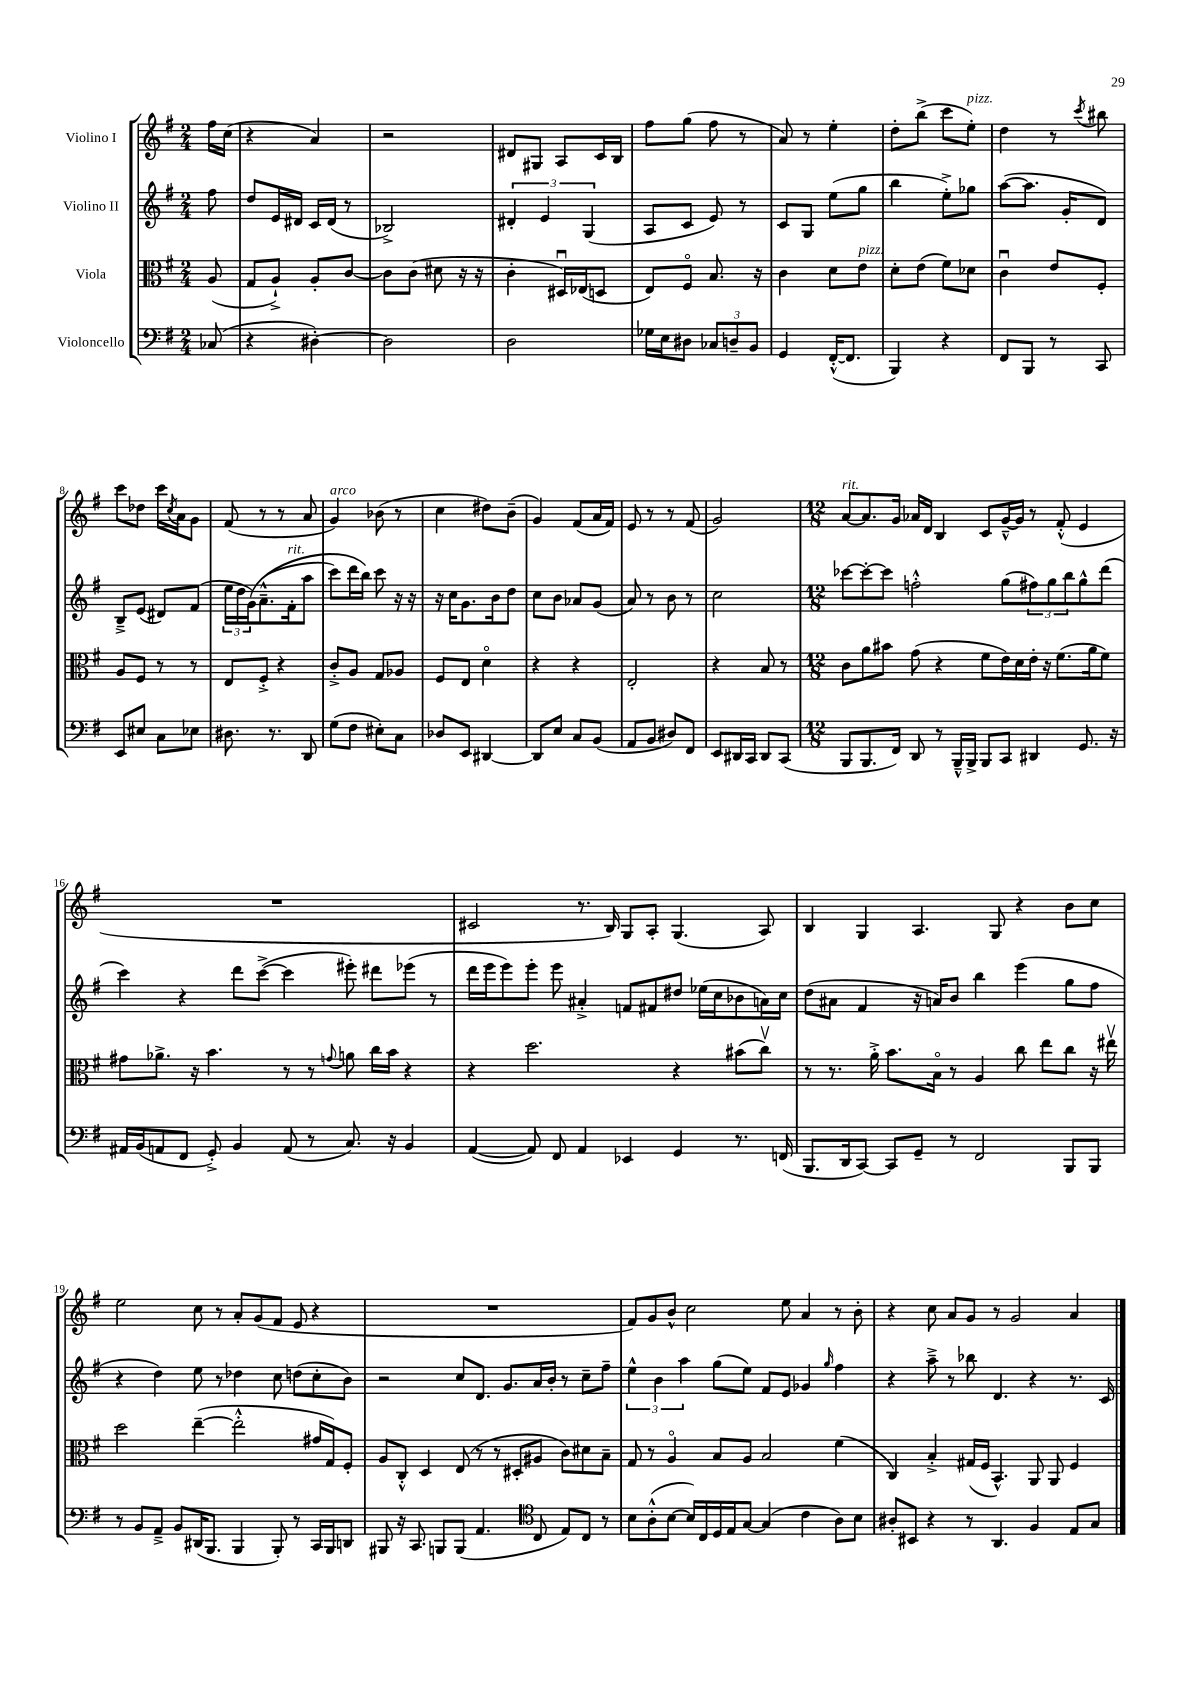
<<
\new StaffGroup <<
\new Staff = "s0" \with { instrumentName = "Violino I" } {
    \clef treble \key g \major \numericTimeSignature \time 2/4 \partial 8
    fis''16 c''16( |
    r4 a'4) |
    r2 |
    dis'8 gis8 a8 c'16 b16 |
    fis''8 g''8( fis''8 r8 |
    a'8) r8 e''4-. |
    d''8-. b''8->( c'''8 e''8-.^\markup { \italic "pizz." }) |
    d''4 r8 \acciaccatura { c'''8 } bis''8 |
    c'''8 des''8 c'''16 \acciaccatura { c''8 } a'16 g'8 |
    fis'8( r8 r8 a'8 |
    g'4^\markup { \italic "arco" }) bes'8( r8 |
    c''4 dis''8) b'8--( |
    g'4) fis'8( a'16 fis'16) |
    e'8 r8 r8 fis'8( |
    g'2) |
    \numericTimeSignature \time 12/8 a'8~^\markup { \italic "rit." } a'8. g'16 aes'16 d'16 b4 c'8 g'16~---^ g'16 r8 fis'8-.-^( e'4 |
    R1. |
    cis'2 r8. b16) g8 a8-. g4.( a8) |
    b4 g4 a4. g8 r4 b'8 c''8 |
    e''2 c''8 r8 a'8-. g'8( fis'8 e'8 r4 |
    R1. |
    fis'8) g'8 b'8-^ c''2 e''8 a'4 r8 b'8-. |
    r4 c''8 a'8 g'8 r8 g'2 a'4 \bar "|." |
}
\new Staff = "s1" \with { instrumentName = "Violino II" } {
    \clef treble \key g \major \numericTimeSignature \time 2/4 \partial 8
    fis''8 |
    d''8 e'16 dis'16 c'16 dis'16( r8 |
    bes2->) |
    \tuplet 3/2 { dis'4-. e'4 g4( } |
    a8 c'8 e'8) r8 |
    c'8 g8 e''8( g''8 |
    b''4 e''8-.->) ges''8 |
    a''8~( a''8. g'16-. d'8) |
    b8---> e'8( dis'8) fis'8( |
    \tuplet 3/2 { e''16 d''16 g'16)\( } a'8.---^( fis'16-.^\markup { \italic "rit." } a''8 |
    c'''8) d'''16 b''16\) c'''8 r16 r16 |
    r16 c''16 g'8. b'16 d''8 |
    c''8 b'8 aes'8 g'8( |
    a'8) r8 b'8 r8 |
    c''2 |
    \numericTimeSignature \time 12/8 ces'''8~ ces'''8~-. ces'''8 f''2-.-^ g''8( \tuplet 3/2 { fis''8) g''8 b''8 } g''8-^ d'''8( |
    c'''4) r4 d'''8 c'''8~->( c'''4 eis'''8-.) dis'''8 ees'''8( r8 |
    d'''16 e'''16 e'''8) e'''8-. e'''8 ais'4-.-> f'8 fis'8 dis''8 ees''16( c''16 bes'8 a'16) c''16 |
    d''8( ais'8 fis'4 r16 a'16) b'8 b''4 e'''4( g''8 fis''8 |
    r4 d''4) e''8 r8 des''4 c''8 d''8( c''8-. b'8) |
    r2 c''8 d'8. g'8. a'16 b'16-. r8 c''8-- fis''8-- |
    \tuplet 3/2 { e''4-^ b'4 a''4 } g''8( e''8) fis'8 e'8 ges'4 \grace { g''16 } fis''4 |
    r4 a''8---> r8 bes''8 d'4. r4 r8. c'16 \bar "|." |
}
\new Staff = "s2" \with { instrumentName = "Viola" } {
    \clef alto \key g \major \numericTimeSignature \time 2/4 \partial 8
    a8( |
    g8 a8-!->) a8-. c'8~ |
    c'8 c'8( dis'8 r16 r16 |
    c'4-. dis16\downbow) ees16( d8 |
    e8) fis8\flageolet b8. r16 |
    c'4 d'8 e'8^\markup { \italic "pizz." } |
    d'8-. e'8( fis'8) des'8 |
    c'4\downbow e'8 fis8-. |
    a8 fis8 r8 r8 |
    e8 fis8-.-> r4 |
    c'8-.-> a8 g8 aes8 |
    fis8 e8 d'4\flageolet |
    r4 r4 |
    e2-. |
    r4 b8 r8 |
    \numericTimeSignature \time 12/8 c'8 a'8 bis'8 g'8( r4 fis'8 e'16) d'16 e'16-. r16 fis'8.( a'16 fis'8) |
    gis'8 aes'8.-> r16 b'4. r8 r8 \appoggiatura { g'8 } a'8 c''16 b'16 r4 |
    r4 d''2. r4 bis'8( c''8\upbow) |
    r8 r8. a'16-.-> b'8. b16\flageolet r8 a4 c''8 e''8 c''8 r16 eis''16\upbow |
    d''2 e''4~--( e''2-.-^ gis'16 g16) fis8-. |
    a8 c8-.-^ d4 e8( r8 r8 dis8-. ais8 c'8) dis'8 b8-- |
    g8 r8 a4\flageolet b8 a8 b2 fis'4( |
    c4) b4-.-> gis16( fis16 b,4.-^) a,8 a,8 fis4 \bar "|." |
}
\new Staff = "s3" \with { instrumentName = "Violoncello" } {
    \clef bass \key g \major \numericTimeSignature \time 2/4 \partial 8
    ces8( |
    r4 dis4~-.) |
    dis2 |
    d2 |
    ges16 e16 dis8 \tuplet 3/2 { ces8 d8-- b,8 } |
    g,4 fis,16~-.-^( fis,8. |
    b,,4) r4 |
    fis,8 b,,8 r8 c,8 |
    e,8 eis8 c8 ees8 |
    dis8. r8. d,8 |
    g8( fis8 eis8-.) c8 |
    des8 e,8 dis,4~ |
    dis,8 e8 c8 b,8( |
    a,8 b,8 dis8) fis,8 |
    e,8 dis,16 c,16 dis,8 c,8( |
    \numericTimeSignature \time 12/8 b,,8 b,,8. fis,16) d,8 r8 b,,16---^ b,,16-> b,,8 c,8 dis,4 g,8. r16 |
    ais,16 b,16( a,8 fis,8 g,8-.->) b,4 a,8( r8 c8.) r16 b,4 |
    a,4~( a,8) fis,8 a,4 ees,4 g,4 r8. f,16( |
    b,,8. d,16 c,8~) c,8 g,8-- r8 fis,2 b,,8 b,,8 |
    r8 b,8 a,8---> b,8 dis,16( b,,8. b,,4 b,,8-.) r8 c,16 b,,16 d,8 |
    bis,,8 r16 c,8. b,,8 b,,8( a,4. \clef tenor c8 e8) c8 r8 |
    b8 a8-.-^( b8~ b16) c16 d16 e16 g8~ g4( c'4 a8) b8 |
    ais8-. bis,8 r4 r8 a,4. fis4 e8 g8 \bar "|." |
}
>>
>>
